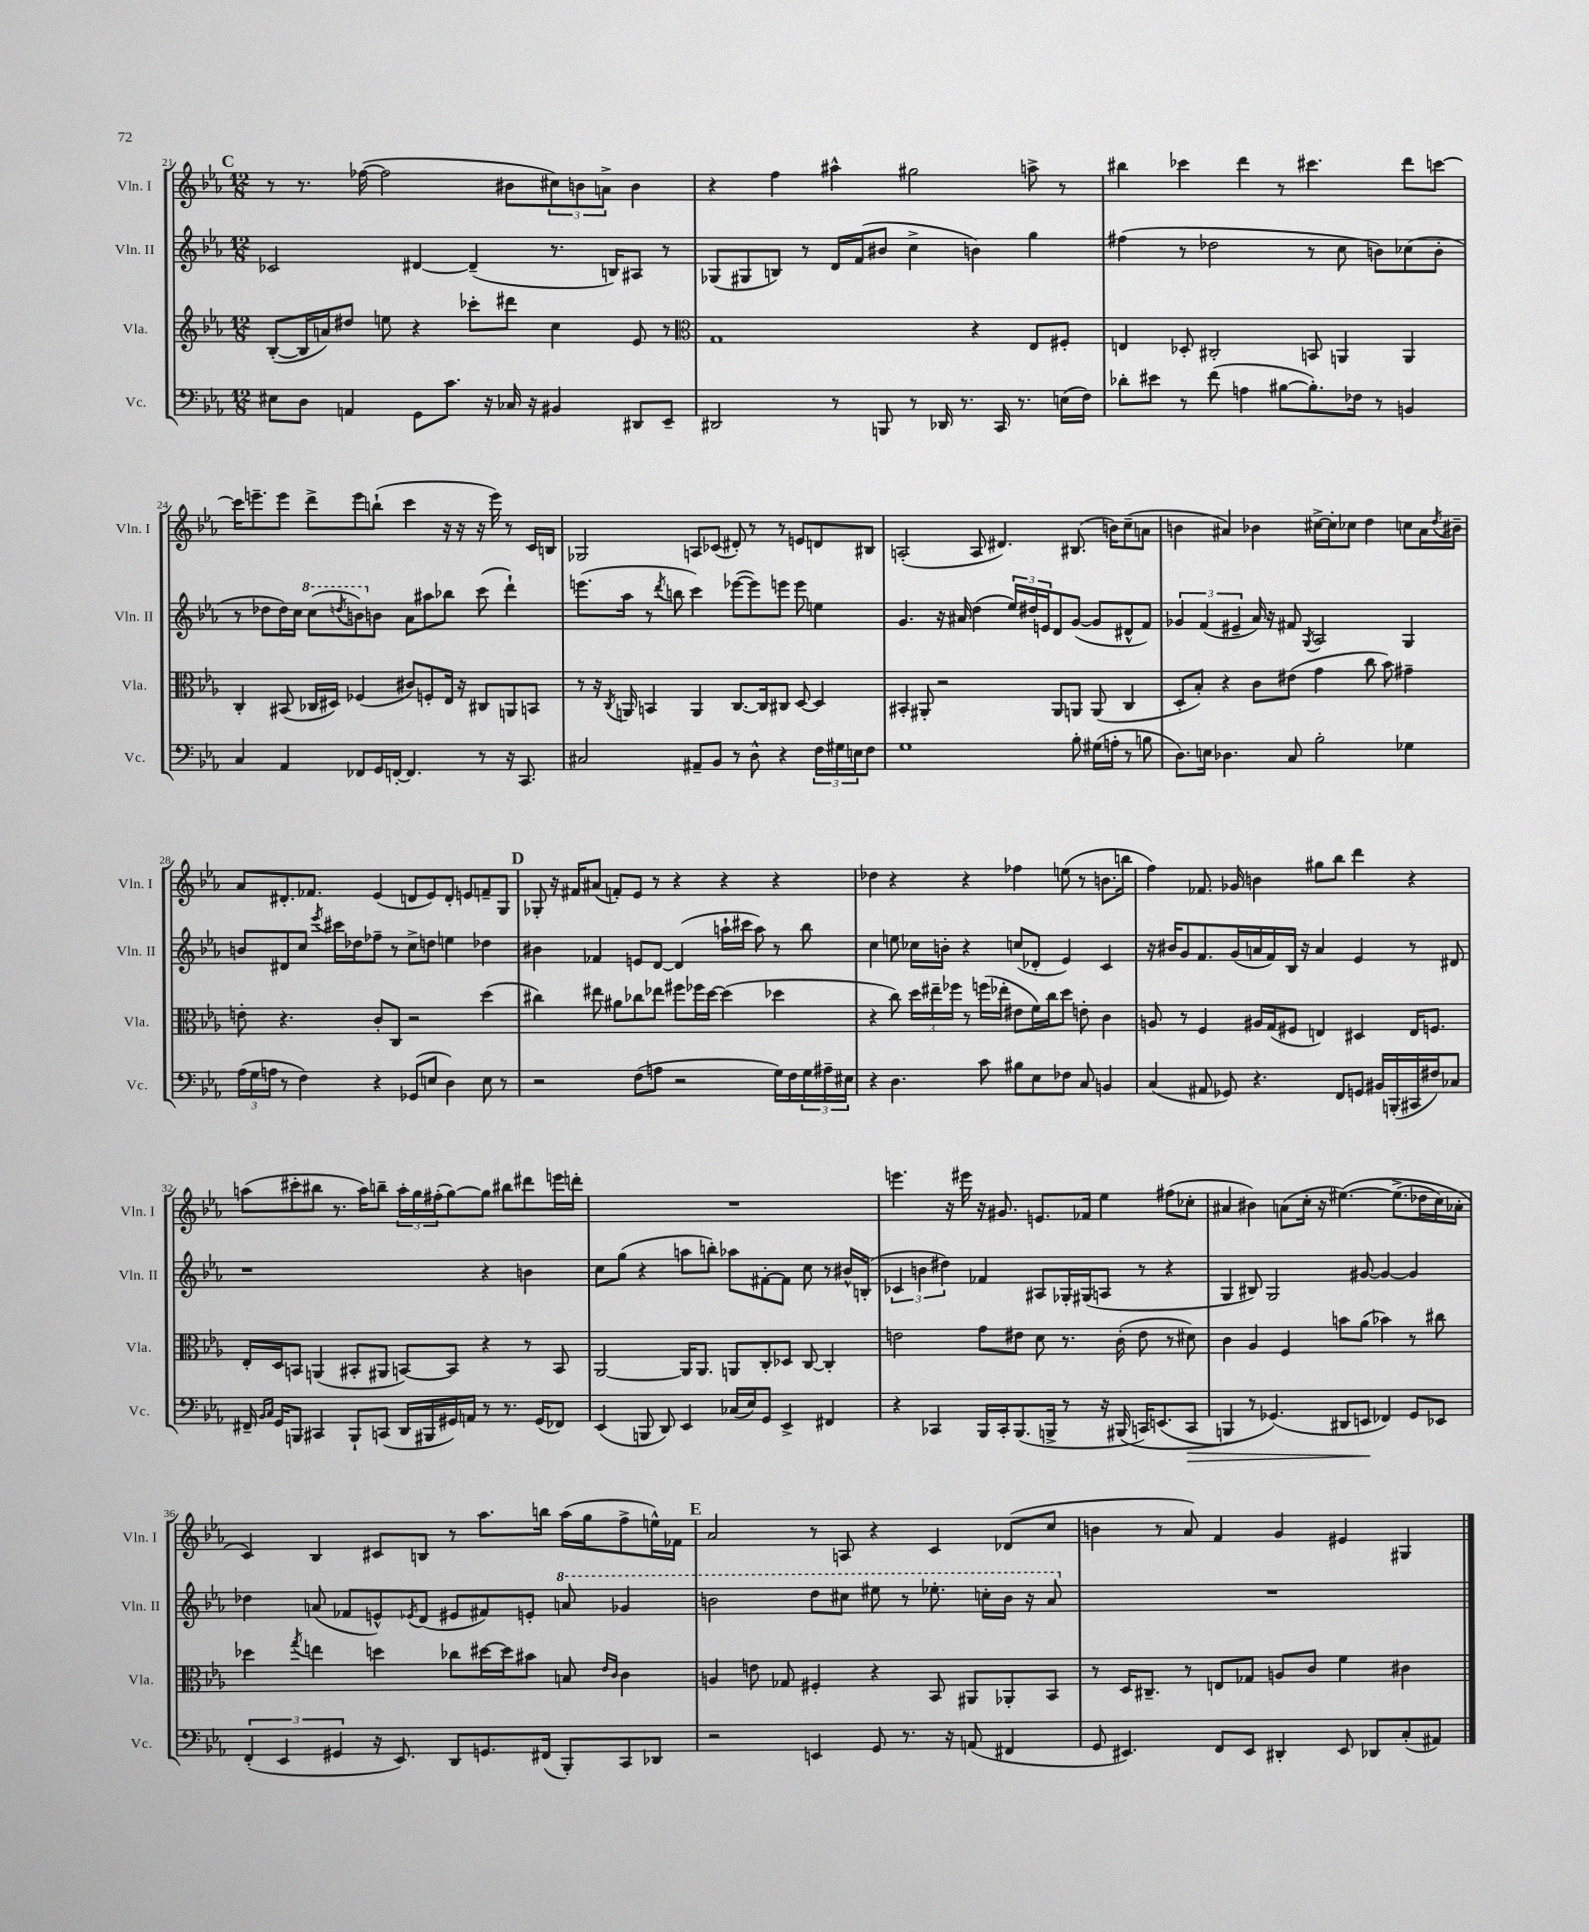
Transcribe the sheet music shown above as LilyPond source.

<<
\new StaffGroup <<
\new Staff = "s0" \with { instrumentName = "Vln. I" shortInstrumentName = "Vln. I" } {
    \clef treble \key ees \major \numericTimeSignature \time 12/8
    \mark \markup { \bold "C" } r8 r8. fes''16~( fes''2 bis'8 \tuplet 3/2 { cis''8) b'8 a'8-> } b'4 |
    r4 f''4 ais''4-^ gis''2 a''8-> r8 |
    bis''4 ces'''4 d'''4 r8 cis'''4. d'''8 c'''8~ |
    c'''16 e'''8.-- e'''8 d'''8-> e'''8 b''8-!( c'''4 r16 r16 r16 e'''16) r8 c'16 b16 |
    ges2 a8 ces'8( dis'8-.) r8 r8 e'8 d'8 bis8 |
    a2-.( a8 dis'4.) bis8.( b'16) c''8--( a'8 |
    b'4 ais'4) bes'4 cis''16~-> cis''16-. ces''8 d''4 c''8 ais'16 \acciaccatura { d''8 } bis'16-- |
    aes'8 dis'8.-. fes'8. ees'4( d'8 ees'8) d'8-. e'8 f'8-- g8 |
    \mark \markup { \bold "D" } ges8-. r16 fis'16 ais'8( f'8-.) ees'8 r8 r4 r4 r4 |
    des''4 r4 r4 fes''4 e''8( r8 b'8. b''16 |
    f''4) fes'8. ges'16 b'4 gis''8 bes''8 d'''4 r4 |
    a''8( cis'''8-. bis''8 r8. a''16) b''8-- \tuplet 3/2 { a''16-. g''16 fis''16-.( } g''8~) g''8 bis''8 dis'''8 e'''16 d'''16-. |
    R1. |
    e'''4. r16 eis'''16 r16 gis'8. e'8. fes'16 ees''4 fis''8( ces''8-. |
    ais'4 bis'4) a'8( c''16-. r16 eis''4.~)\( eis''8.->( des''16 c''16) aes'16-. |
    c'4\) bes4 cis'8 b8 r8 aes''8. b''16 aes''16( g''16 f''8-> e''16-^) fes'16 |
    \mark \markup { \bold "E" } aes'2 r8 a8 r4 c'4 des'8( c''8 |
    b'4 r8 aes'8) f'4 g'4 eis'4 gis4 \bar "|." |
}
\new Staff = "s1" \with { instrumentName = "Vln. II" shortInstrumentName = "Vln. II" } {
    \clef treble \key ees \major \numericTimeSignature \time 12/8
    \mark \markup { \bold "C" } ces'2 dis'4~ dis'4--( r8. b16) ais8 r8 |
    ges8( gis8 b8) r8 d'16 f'16( bis'8 c''4-> b'4) g''4 |
    fis''4( r8 des''2 r8 c''8 b'8) ces''8( b'8-. |
    r8 des''8 des''16) c''16 \ottava #1 c'''8( \acciaccatura { d'''!8 } b''8) \ottava #0 b'8 aes'8 ais''8 bes''8 c'''8( d'''4-!) |
    e'''8.( aes''16 r8 \acciaccatura { d'''8 } b''8 c'''4) ees'''8~( ees'''8) e'''8 e'''8 e''4 |
    g'4. r16 ais'16 d''4( \tuplet 3/2 { ees''16) dis''16 e'16 } d'8 g'8~( g'8 dis'8-^ f'8) |
    \tuplet 3/2 { ges'4 f'4( eis'4-- } aes'16) r16 fis'8 \acciaccatura { g8 } aes2 g4 |
    b'8 dis'8 c''8 \acciaccatura { ees'''8 } cis'''16 des''16 fes''8-- r8 c''8-> d''8 e''4 des''4 |
    \mark \markup { \bold "D" } bis'4 fes'4 e'8 d'8~ d'4( a''16-! cis'''16 a''8) r8 bes''8 |
    c''4 e''8 ces''16 b'16-. r4 c''8( des'8-. ees'4) c'4 |
    r16 bis'16 g'8 f'8. g'16( a'16 f'16) bes16 r16 a'4 ees'4 r8 dis'8 |
    r1 r4 b'4 |
    c''8 g''8( r4 a''8 b''8-.) aes''8 fis'8~-. fis'8 c''8 r8 bis'16-^ b16-.( |
    \tuplet 3/2 { ces'4 b'4 dis''4) } fes'4 ais8 ges16-. gis16( a8 r8 r4 |
    g4 bis8) g2 gis'8~ gis'4~ gis'4 |
    des''4 a'8( fes'8 e'8-^) \acciaccatura { ees'8 } d'8( eis'8 fis'8) e'8-. \ottava #1 a''8 ges''4 |
    \mark \markup { \bold "E" } b''2 d'''8 cis'''8 eis'''8 r8 ees'''8.-. c'''16-. b''16 r16 aes''8 \ottava #0 |
    R1. \bar "|." |
}
\new Staff = "s2" \with { instrumentName = "Vla." shortInstrumentName = "Vla." } {
    \clef treble \key ees \major \numericTimeSignature \time 12/8
    \mark \markup { \bold "C" } bes8~-.( bes16 a'16) dis''8 e''8 r4 ces'''8-. dis'''8 c''4 ees'8 r8 |
    \clef alto g1 r4 ees8 fis8-. |
    e4 des8-. cis2-. b,8 a,4 a,4 |
    c4-. bis,8( ces16 dis16) fes4( cis'8) f8-. ees16 r16 cis8 a,8 b,8 |
    r8 r16 \acciaccatura { c8 } a,16 b,4 a,4 c8.~ c16 cis8 d8~ d4 |
    bis,4-. ais,8-. r2 ais,8 a,8 a,8( c4 |
    d8-. bes8-.) r4 c'8 eis'8( g'4 c''8 bes'8) gis'4-- |
    e'8-. r4. c'8-. c8 r2 d''4( |
    \mark \markup { \bold "D" } cis''4) eis''8 ais'8 ces''8 ees''8 fis''8 fes''16 d''16~ d''4( des''4 |
    r4 c''8) \tuplet 3/2 { d''16 eis''16-- fes''16 } r8 f''16( ees''16-. eis'8 f'16) c''16 d''8 e'8-. c'4 |
    a8 r8 f4 ais16 g16( fis8 e4) dis4 e16 f8. |
    ees16-. d16 b,8 a,4( bis,8-. ais,8 b,8~) b,8 r4 r8 b,8 |
    aes,2~ aes,16 aes,8. a,8 c8-. des8 c8~ c4-. |
    e'2 g'8 eis'8 d'8 r8. c'16-.( eis'8 r8 dis'8) |
    c'4 aes4 f4 b'8 aes'8( bes'4) r8 cis''8 |
    des''4 \acciaccatura { g''8 } e''4 d''4 ces''8 dis''16~ dis''16 bis'8 b8 \grace { ees'16 c'16 } c'4 |
    \mark \markup { \bold "E" } a4 e'8 ges8 fis4-. r4 bes,8 ais,8 aes,8-. bes,8 |
    r8 d16 cis8.-- r8 e8 ges8 a8 c'8 f'4 cis'4 \bar "|." |
}
\new Staff = "s3" \with { instrumentName = "Vc." shortInstrumentName = "Vc." } {
    \clef bass \key ees \major \numericTimeSignature \time 12/8
    \mark \markup { \bold "C" } eis8 d8 a,4 g,8 c'8. r16 ces16 r16 bis,4 dis,8 ees,8-- |
    dis,2 r8 b,,8 r8 des,16 r8. c,16 r8. e16( f16) |
    des'8-. eis'8 r8 f'8( a4 bis8~ bis8.-.) fes16 r8 b,4 |
    c4 aes,4 fes,8 g,16 f,16~-. f,4. r8 r16 c,8. |
    cis2 ais,8-- bes,8 r8 d8-^ r4 \tuplet 3/2 { f16 gis16 e16 } f8 |
    g1 bes8-. gis16( a16-. r8 b8 |
    d8.) e16 des4. c8 bes2-. ges4 |
    \tuplet 3/2 { aes16( g16 a16 } r8 f4) r4 ges,8( e8 d4) e8 r8 |
    \mark \markup { \bold "D" } r2 f8( a8 r2 g16) f16 \tuplet 3/2 { g16 ais16-- eis16 } |
    r4 d4. c'8 bis8 ees8 fes8 c8 b,4 |
    c4( ais,8 ges,8) r4. f,8 g,8 bis,16 b,,16-.( cis,16 fis16) ces8 |
    fis,16-- \grace { bes,16 c16 } g,16 b,,8 cis,4 b,,8-! c,8( d,16 bis,,16 gis,16) a,16 r8 r8. gis,16( fes,8) |
    ees,4( b,,8 d,8) ees,4 ces16( ees16) g,8 ees,4-> fis,4 |
    r4 ces,4 bes,,16 ces,16-. bes,,8.( b,,16-> r8 r16 bis,,16\( c,16) e,8.( c,8\> |
    b,,4) r8 ges,4.(\) dis,8 e,8\! fes,4) ges,8 ees,8 |
    \tuplet 3/2 { f,4-.( ees,4 gis,4 } r16 ees,8.) d,8 g,8. fis,16( bes,,8-.) c,8 des,8 |
    \mark \markup { \bold "E" } r2 e,4 g,8 r8. r16 a,8( fis,4 |
    g,8 eis,4.) f,8 eis,8 dis,4-. eis,8 des,8 c8-.( ais,8) \bar "|." |
}
>>
>>
\layout { \context { \Score currentBarNumber = #21 } }
